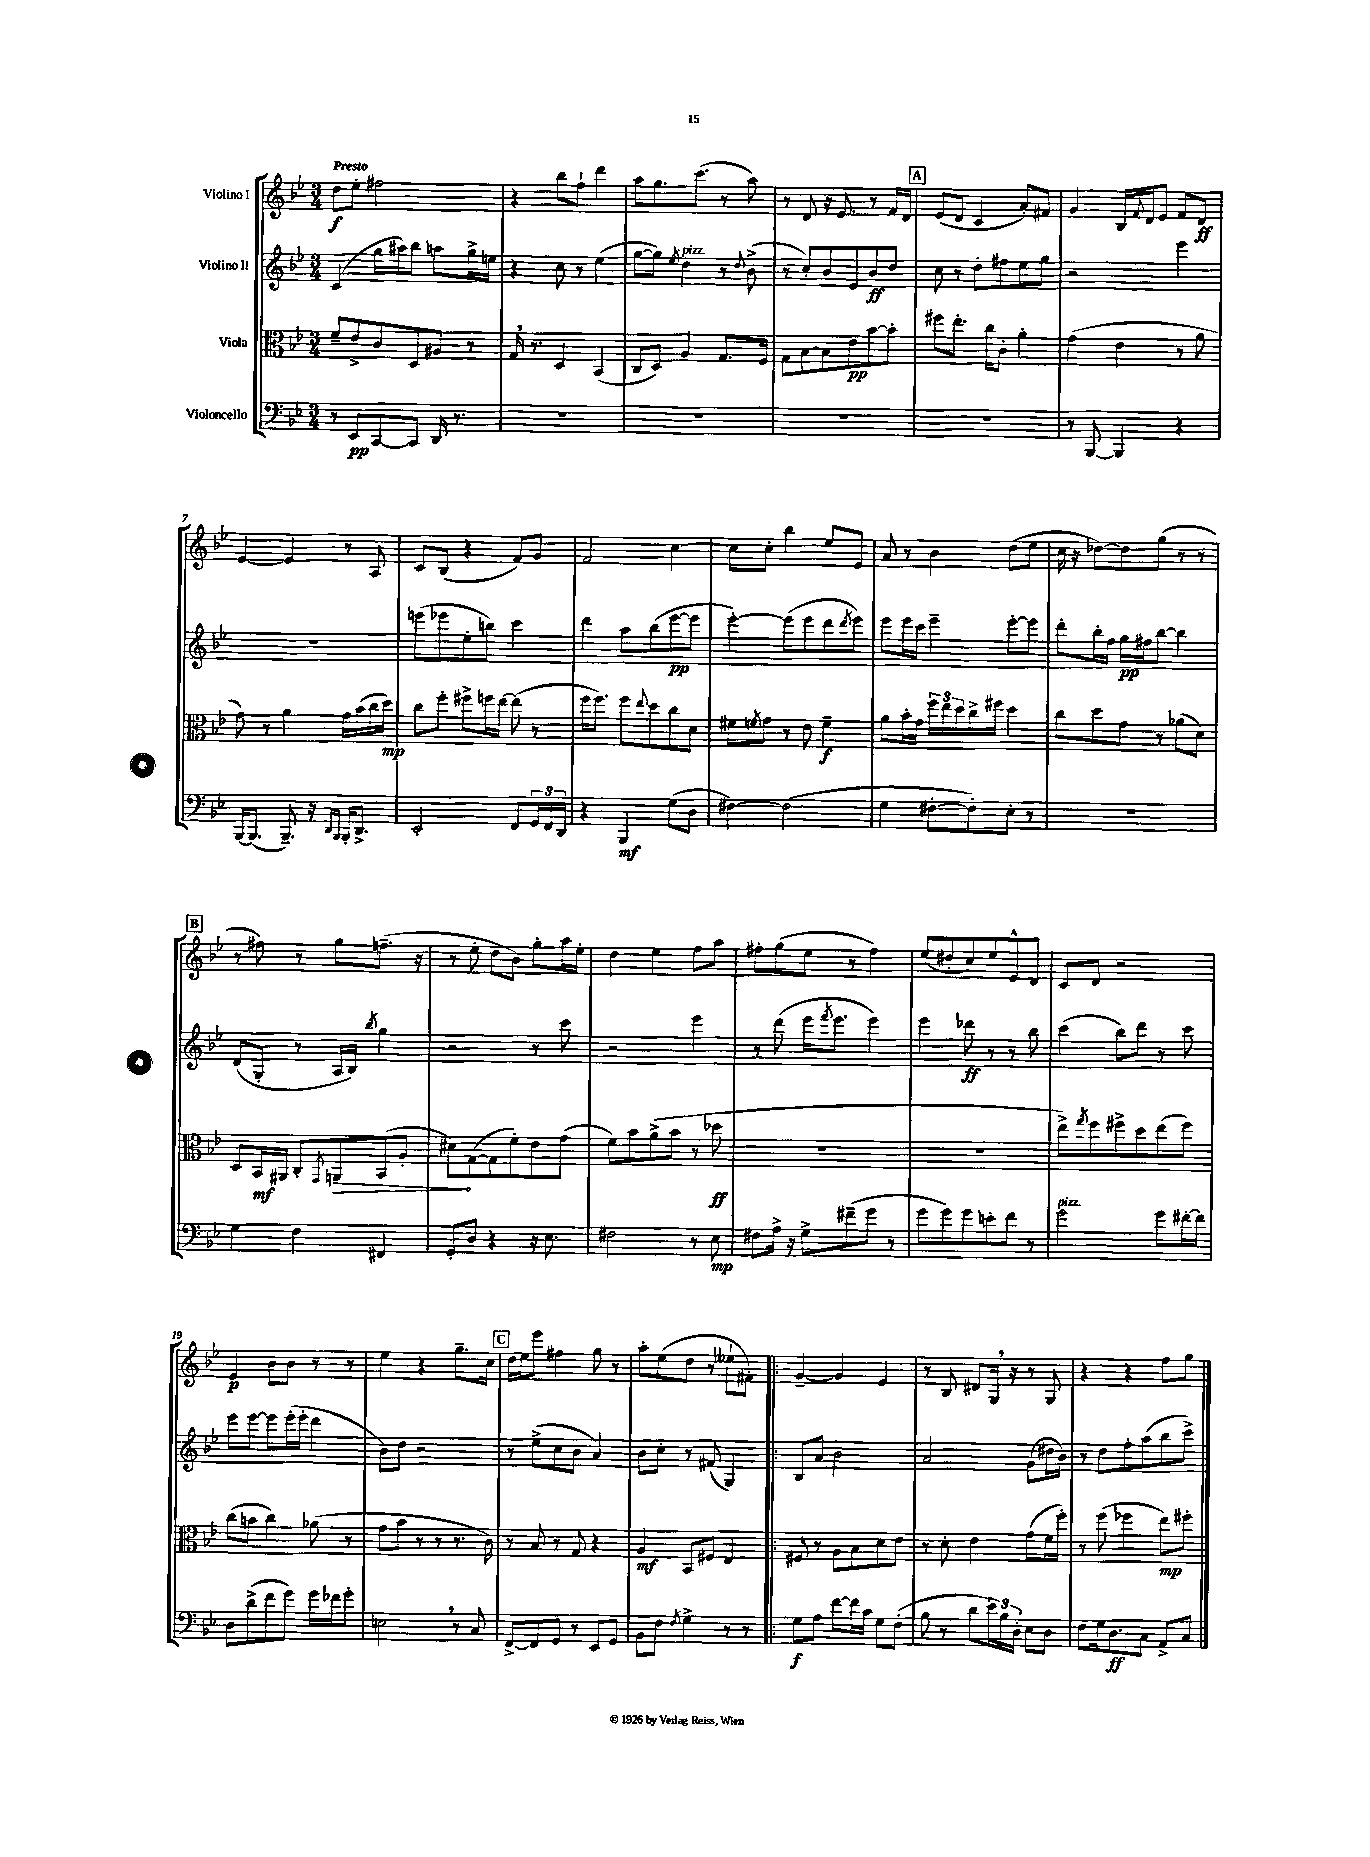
<<
\new StaffGroup <<
\new Staff = "s0" \with { instrumentName = "Violino I" } {
    \clef treble \key bes \major \numericTimeSignature \time 3/4 \tempo "Presto"
    d''8\f ees''8-. fis''2 |
    r4 bes''8 f''8-! d'''4 |
    a''8 g''8. c'''8.( r8 a''8) |
    r8 d'8 r16 ees'8. r8 f'16 d'16 |
    \mark \markup { \box "A" } ees'8( d'8 c'4 a'8-.) fis'8 |
    g'4 bes16 \appoggiatura { f'8 } d'16 ees'8 f'8 d'8\ff |
    ees'4~ ees'4 r8 a8 |
    c'8 bes8( r4 f'8) g'8 |
    f'2 c''4~ |
    c''8 c''8-. bes''4 ees''8 ees'8 |
    a'8 r8 bes'4 d''8( ees''8 |
    c''16 r16 des''8~) des''8 g''8( r8 r8 |
    \mark \markup { \box "B" } r8 fis''8) r8 g''8 f''8.--( r16 |
    r8 ees''8-. d''8 bes'8) g''8-. a''16 ees''16-. |
    d''4 ees''4 f''8 a''8 |
    fis''8-. g''8( ees''8 r8 fis''4) |
    ees''8( dis''8-. c''8) ees''8 ees'8-^ d'8 |
    c'8 d'8 r2 |
    ees'4\p bes'8 bes'8 r8 r8 |
    ees''4 r4 g''8.-- c''16 |
    \mark \markup { \box "C" } d''16 ees''16 ees'''8 fis''4 g''8 r8 |
    a''8-. ees''8( d''8 r8 eeses''8-! fis'8-.) |
    \bar ".|:" g'4~-- g'4 ees'4 |
    r8 bes8 dis'8 g16 \breathe r16 r8 g8 |
    r4 r4 f''8 g''8 \bar "|." |
}
\new Staff = "s1" \with { instrumentName = "Violino II" } {
    \clef treble \key bes \major \numericTimeSignature \time 3/4
    c'4( g''16 ais''16) bes''8 a''8 g''16-> e''16 |
    r4 c''8 r8 ees''4( |
    g''8~ g''8) \acciaccatura { ees''8 } d''4^\markup { \italic "pizz." } r8 \appoggiatura { d''8 } bes'8->( |
    r8 c''8-.) bes'8 ees'8 bes'8\ff d''8 |
    \mark \markup { \box "A" } c''8 r8 d''8-. fis''8 ees''8 g''8 |
    r2 ees'''4 |
    R2. |
    e'''8( ees'''8 ees''8-. b''8) c'''4 |
    d'''4 a''8 bes''8( ees'''8~\pp ees'''8 |
    ees'''4~-.) ees'''8( ees'''8 d'''8 \acciaccatura { d'''8 } ees'''8) |
    ees'''8 ees'''16 c'''16 ees'''4-- ees'''8~-. ees'''8 |
    d'''8-. bes''16-. f''16 g''16\pp fis''16 bes''8~ bes''4 |
    \mark \markup { \box "B" } d'8( g8-. r8 a16 bes16) \acciaccatura { bes''8 } g''4 |
    r2 r8 c'''8 |
    r2 ees'''4 |
    r8 d'''8( ees'''16 \acciaccatura { f'''8 } ees'''8. ees'''4) |
    ees'''4 des'''8\ff r8 r8 bes''8 |
    c'''4( bes''8) d'''8 r8 c'''8 |
    ees'''8 ees'''8~ ees'''8 ees'''16-.( ees'''16-. d'''4 |
    bes'8) d''8 r2 |
    \mark \markup { \box "C" } r8 ees''8->( c''8 bes'8 a'4) |
    bes'8 c''8-. r8 fis'8( g4) |
    \bar ".|:" bes8 a'8 bes'2 |
    a'2 g'8( dis''16 bes'16) |
    r8 d''8 f''8-. a''8( bes''8 c'''8->) \bar "|." |
}
\new Staff = "s2" \with { instrumentName = "Viola" } {
    \clef alto \key bes \major \numericTimeSignature \time 3/4
    f'8-- ees'8-> c'8 d8 ais8 r8 |
    g16 \breathe r8. d4 bes,4( |
    c8 d8) a4 g8. f16 |
    g8 bes8~ bes8 ees'8\pp bes'8~ bes'8-. |
    \mark \markup { \box "A" } fis''8 ees''8.-. c''16 c'8-. a'4-. |
    g'4( ees'4 r8 a'8 |
    g'8) r8 a'4 g'16 bes'16( c''16 d''16\mp) |
    c''8 f''8-. fis''8-> f''16 ees''16~ ees''8( r8 |
    f''16 f''8.) f''8 \appoggiatura { ees''8 } d''8 c''8 d'8 |
    fis'8 \acciaccatura { f'8 } g'8 r8 ees'8 f'4--\f |
    a'8 bes'16-. g'16 \tuplet 3/2 { f''16 ees''16 d''16 } c''16-> fis''16 d''4 |
    c''8 d''8 g'8 r8 aes'8( d'8) |
    \mark \markup { \box "B" } d8 bes,16\mf ais,16 c8-. \acciaccatura { g,8 } \once \override Hairpin.circled-tip = ##t a,8\> bes,8( a8-. |
    dis'8\!) g8~( g8 f'8-.) ees'8 g'8( |
    f'8) bes'8 a'8->( bes'8 r8 des''8\ff |
    R2. |
    R2. |
    ees''8->) \acciaccatura { g''8 } f''8 fis''8-> d''8 ees''8( fis''8) |
    c''8( b'8 c''4) aes'8( r8 |
    g'8 bes'8 r8 r8 r8. c'16) |
    \mark \markup { \box "C" } r8 bes8 r8 g8 r4 |
    a4\mf bes,8 fis8 ees4 |
    \bar ".|:" fis8 r8 a8 bes8 d'8 ees'8 |
    r8 d'8-. ees'4 g'8( f'16 f''16-.) |
    r8 f''8( fes''4 ees''8\mp) fis''8-. \bar "|." |
}
\new Staff = "s3" \with { instrumentName = "Violoncello" } {
    \clef bass \key bes \major \numericTimeSignature \time 3/4
    r8 ees,8\pp c,8~ c,8 d,16 r8. |
    R2. |
    R2. |
    R2. |
    \mark \markup { \box "A" } R2. |
    r8 bes,,8~ bes,,4 r4 |
    bes,,16~ bes,,8.( bes,,8.--) r16 \grace { d,16 bes,,16 } bes,,16-. d,8.-> |
    ees,2-. f,8 \tuplet 3/2 { g,16 f,16 d,16 } |
    r4 bes,,4\mf g8( d8 |
    fis4~) fis2( |
    g4 fis8~-. fis8-.) ees8-. r8 |
    R2. |
    \mark \markup { \box "B" } g4 f4 fis,4 |
    g,8-. d8 r4 r16 ees8. |
    fis2 r8 ees8\mp |
    fis8 a16-> r16 g8-> fis'8--( g'8 r8 |
    g'8 g'8) g'8 e'8-. f'8 r8 |
    g'2^\markup { \italic "pizz." } g'8 fis'16~-. fis'16 |
    d8 d'8->( f'8 g'8) g'16 fes'16 g'8-. |
    e2 \breathe r8 c8 |
    \mark \markup { \box "C" } f,8~-> f,8 g,8 r8 ees,8 g,8 |
    bes,8 f8 \acciaccatura { f8 } g4-> r8 r8 |
    \bar ".|:" g8\f a8 f'8~ f'16 c'16 g8 f8-.( |
    bes8 r8 d'8 \tuplet 3/2 { ees'16) bes16 d16-. } ees8 d8 |
    f8 g16 d8.\ff c8 a,8-> c8 \bar "|." |
}
>>
>>
